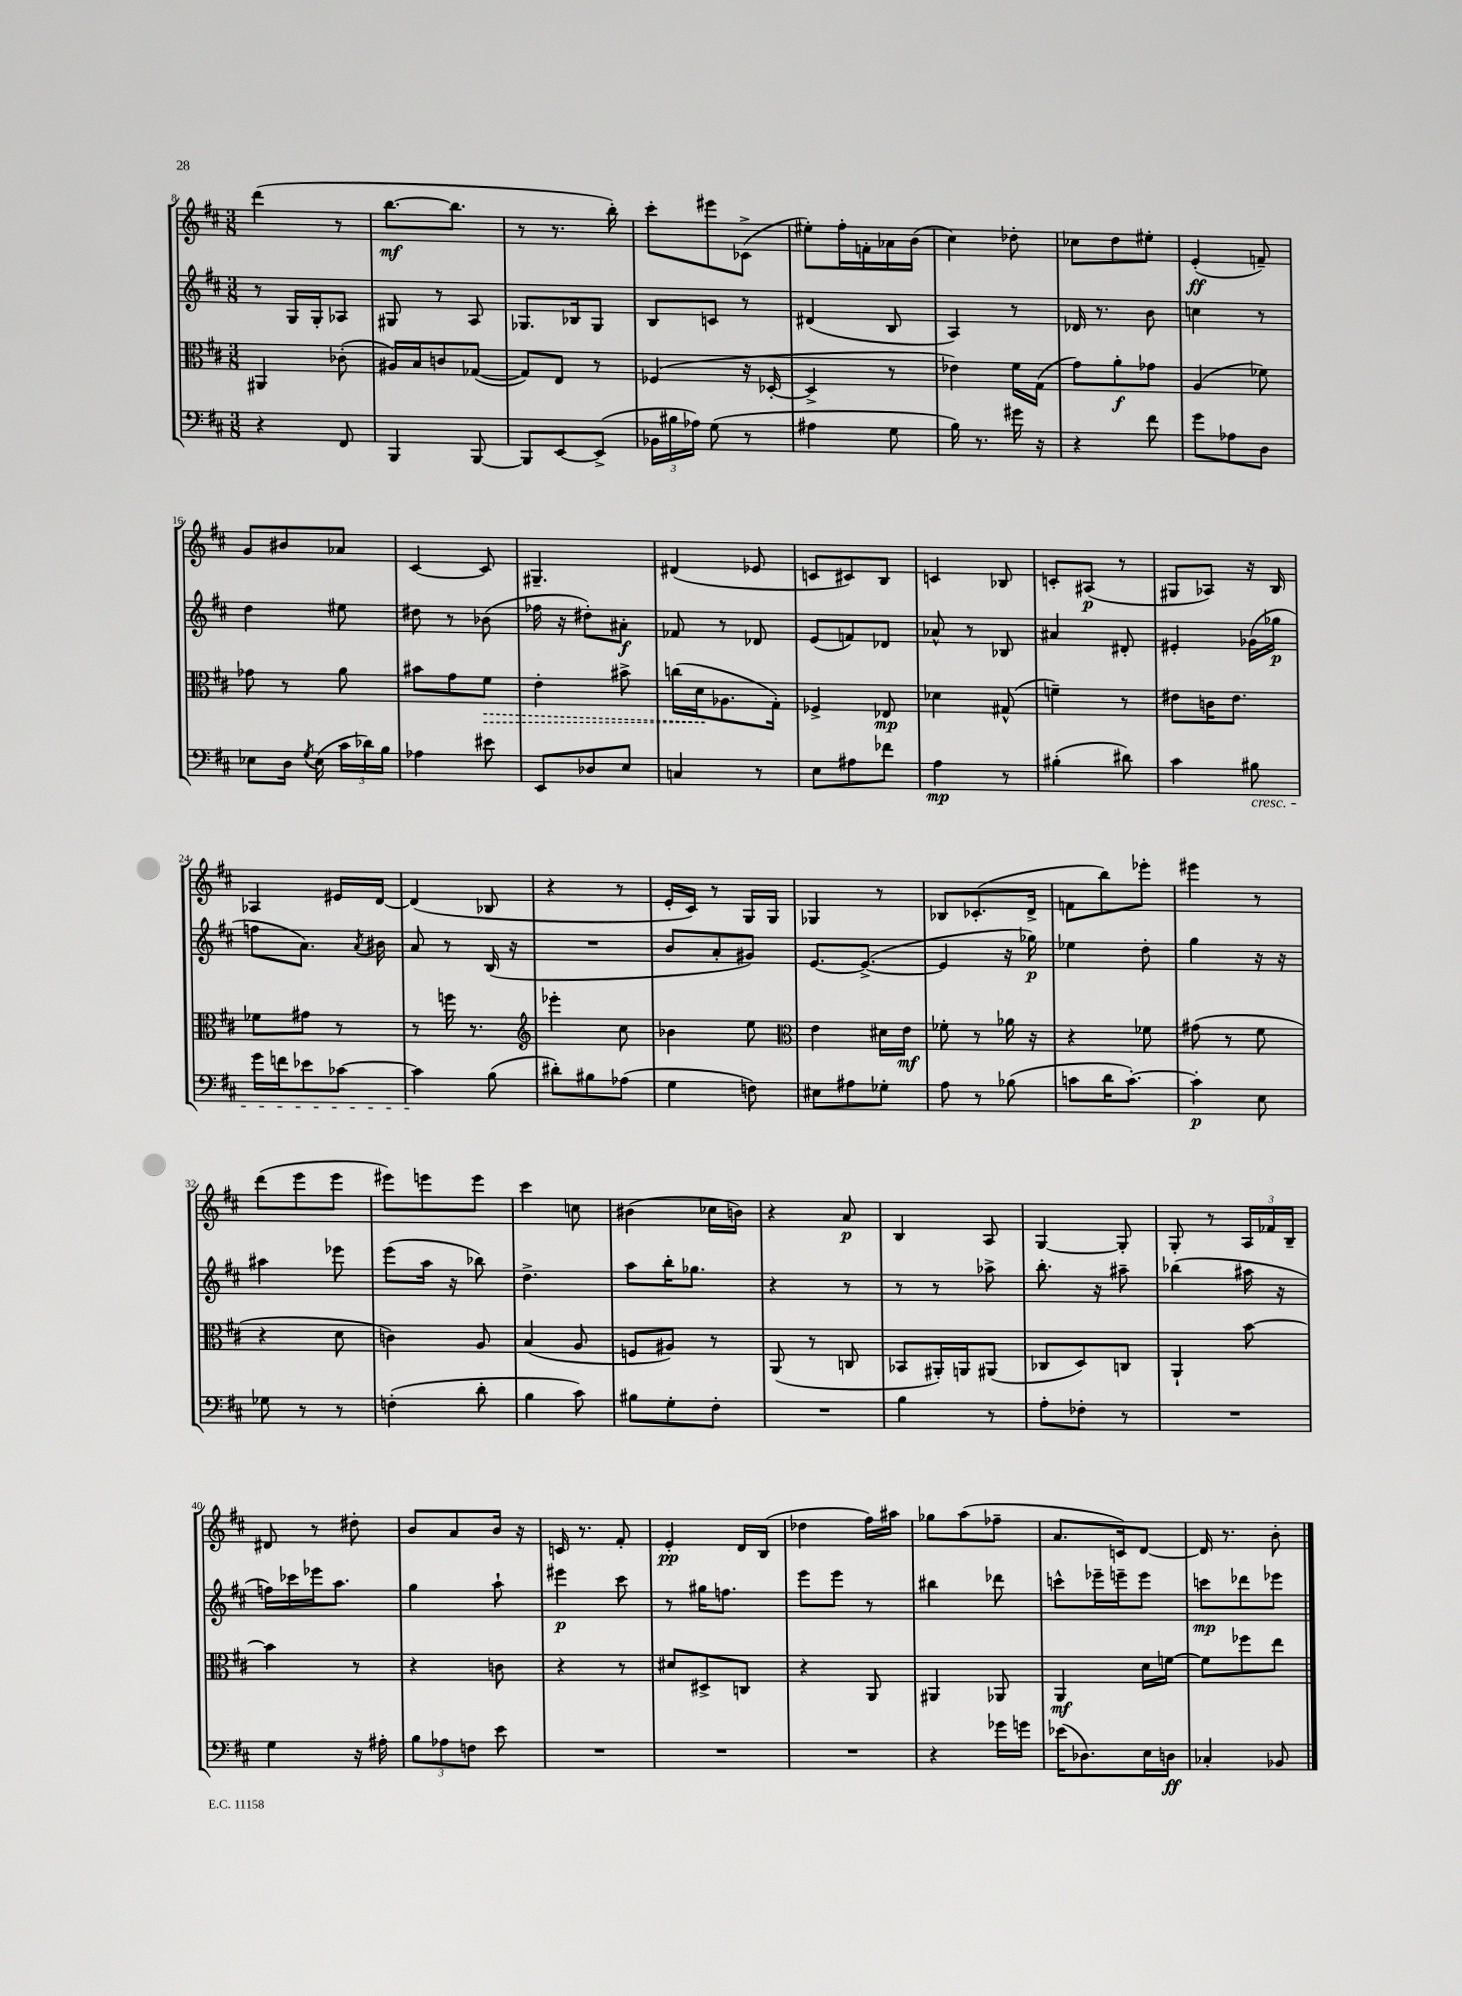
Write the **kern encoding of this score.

**kern	**kern	**kern	**kern
*staff4	*staff3	*staff2	*staff1
*clefF4	*clefC3	*clefG2	*clefG2
*k[f#c#]	*k[f#c#]	*k[f#c#]	*k[f#c#]
*M3/8	*M3/8	*M3/8	*M3/8
4r	4AA#	8r	(4ddd
.	.	16G	.
.	.	16G'	.
8FF#	(8c-'	8A-	8r
=	=	=	=
4BBB	16A#)	8G#	[8.bb
.	16B	.	.
.	8c	8r	.
.	.	.	8.bb]
[8BBB	([8G-	8A	.
=	=	=	=
8BBB]	8G-])	8.G-	8r
[8EE	8E	.	8.r
.	.	16B-	.
(8EE^]	8r	8G-	.
.	.	.	16bb')
=	=	=	=
24BB-	(4F-	8B	8ccc#'
24B#	.	.	.
24A-)	.	.	.
(8G	.	8c	8eee#
8r	16r	8r	(8c-^
.	[16D-'	.	.
=	=	=	=
4A#	4D-^]	(4d#	8ee#')
.	.	.	16ff#'
.	.	.	16f'
8G	8r	8B	16a-
.	.	.	(16b
=	=	=	=
16B)	4e-)	4A)	4cc#)
8.r	.	.	.
16g#	16f#	8r	8dd-'
16r	(16G	.	.
=	=	=	=
4r	8g)	16d-	8cc-
.	.	8.r	.
.	8a'	.	8dd
8f#	8g-	8b	8ee#'
=	=	=	=
8g	(4A	4cc	(4e'
8A-	.	.	.
8D	8f-)	8r	8f~)
=	=	=	=
8E-	8g-	4dd	8g
16D	8r	.	8b#
8qG	.	.	.
(16E-	.	.	.
24c#	8a	8ee#	8a-
24d-)	.	.	.
24B	.	.	.
=	=	=	=
4A-	8b#	8dd#	[4c#
.	8g	8r	.
8e#	8f#	(8b-	8c#]
=	=	=	=
8EE	4e'	16ff-	4.G#~
.	.	16r	.
8D-	.	8dd#')	.
8E	8b#^	8a#'	.
=	=	=	=
4C	(16cc	8f-	(4d#
.	16d	.	.
.	8.A-	8r	.
8r	.	8d-	8e-
.	16G')	.	.
=	=	=	=
8E	4F-^	(8e	8c
8A#	.	8f)	8c#)
8f-	8E-	8d-	8B
=	=	=	=
4A	4d-	8a-^^	4c
.	.	8r	.
8r	(8G#^^	8B-	8B-
=	=	=	=
(4B#'	4f~)	4a#	8c'
.	.	.	(8A#
8d#)	8r	8d#'	8r
=	=	=	=
4c#	8e#	4e#'	8G#
.	16c	.	8A-)
.	8.e#	.	.
8B#	.	(16g-	16r
.	.	16gg-	16B
=	=	=	=
16g	8f-	8ff	4A-
16f	.	.	.
8e-	8g#	8.a)	.
[8c-	8r	.	16e#
.	.	8qa	.
.	.	16b#	[16d
=	=	=	=
4c-]	8r	8a	(4d]
.	16ff	8r	.
.	8.r	.	.
(8B	.	(16B	8B-
.	.	16r	.
=	=	=	=
*	*clefG2	*	*
8d#')	4eee-'	4.r	4r
8B#	.	.	.
(8A-	8cc#	.	8r
=	=	=	=
4G	4b-	8b	16e'
.	.	.	16c#)
.	.	8a'	8r
8F)	8ee	8g#)	16G
.	.	.	16G
=	=	=	=
*	*clefC3	*	*
8E#	4e	[8.e	4G-
8A#	.	.	.
.	.	(8.e^_	.
8G-'	16d#	.	8r
.	16e	.	.
=	=	=	=
8A	8f-'	4e]	8B-
8r	8r	.	(8.c-'
(8B-	16a-	16r	.
.	16r	16gg-)	16d^
=	=	=	=
8c	4r	4ee-	8f
16d	.	.	8bb)
[8.c')	.	.	.
.	8f-	8dd'	8eee-'
=	=	=	=
4c']	(8g#	4gg	4eee#
.	8r	.	.
8E	8f#	16r	8r
.	.	16r	.
=	=	=	=
8G-	4r	4aa#	(8ddd
8r	.	.	8eee
8r	8d	8eee-	8eee
=	=	=	=
(4F'	4c)	(8eee	8eee#)
.	.	16aa	8eee
.	.	16r	.
8d'	8A	8bb-)	8eee
=	=	=	=
4B	(4B	4.dd^	4ccc#
8c#)	8A	.	8cc
=	=	=	=
8B#	8F	8aa	(4b#
8G'	8A#)	16bb'	.
.	.	8.gg-	.
8F#'	8r	.	16cc-
.	.	.	16b)
=	=	=	=
4.r	(8AA	4r	4r
.	8r	.	.
.	8C	8r	8a
=	=	=	=
4B	8BB-	8r	4B
.	16AA#')	8r	.
.	16AA	.	.
8r	(8AA#	8aa-^	8A
=	=	=	=
8A'	8C-	8.bb'	[4G
8F-'	8D)	.	.
.	.	16r	.
8r	8C	8aa#~	8G']
=	=	=	=
4.r	4AA`	(4bb-	8G'
.	.	.	8r
.	[8b	16aa#	24A
.	.	.	24f-
.	.	16r	.
.	.	.	24B~
=	=	=	=
4G	4b]	16ff)	8d#
.	.	16ccc-	.
.	.	16eee-	8r
.	.	8.aa	.
16r	8r	.	8dd#'
16A#'	.	.	.
=	=	=	=
12B	4r	4gg	8b
12A-	.	.	.
.	.	.	8a
12F	.	.	.
8e	8c	8aa`	16b
.	.	.	16r
=	=	=	=
4.r	4r	4eee#	16c
.	.	.	8.r
.	8r	8ccc#	8f#'
=	=	=	=
4.r	8d#	8r	4e'
.	8D#^	16gg#	.
.	.	8.ff	.
.	8C	.	16d
.	.	.	(16B
=	=	=	=
4.r	4r	8eee	4dd-
.	.	8eee	.
.	8AA	8r	16ff#)
.	.	.	16aa#
=	=	=	=
4r	4AA#	4bb#	8gg-
.	.	.	(8aa
16g-	8AA-	8ddd-	8ff-~
16g	.	.	.
=	=	=	=
(16e-	4AA	8ccc^^	8.a
8.D-)	.	.	.
.	.	16eee-~	.
.	.	16eee~	16c)
16E	16d	8eee	[8d
16D	[16f	.	.
=	=	=	=
4C-'	8f]	8ccc	16d]
.	.	.	8.r
.	8ff-	8ddd-	.
8BB-	8ee	8eee-	8b'
==	==	==	==
*-	*-	*-	*-
